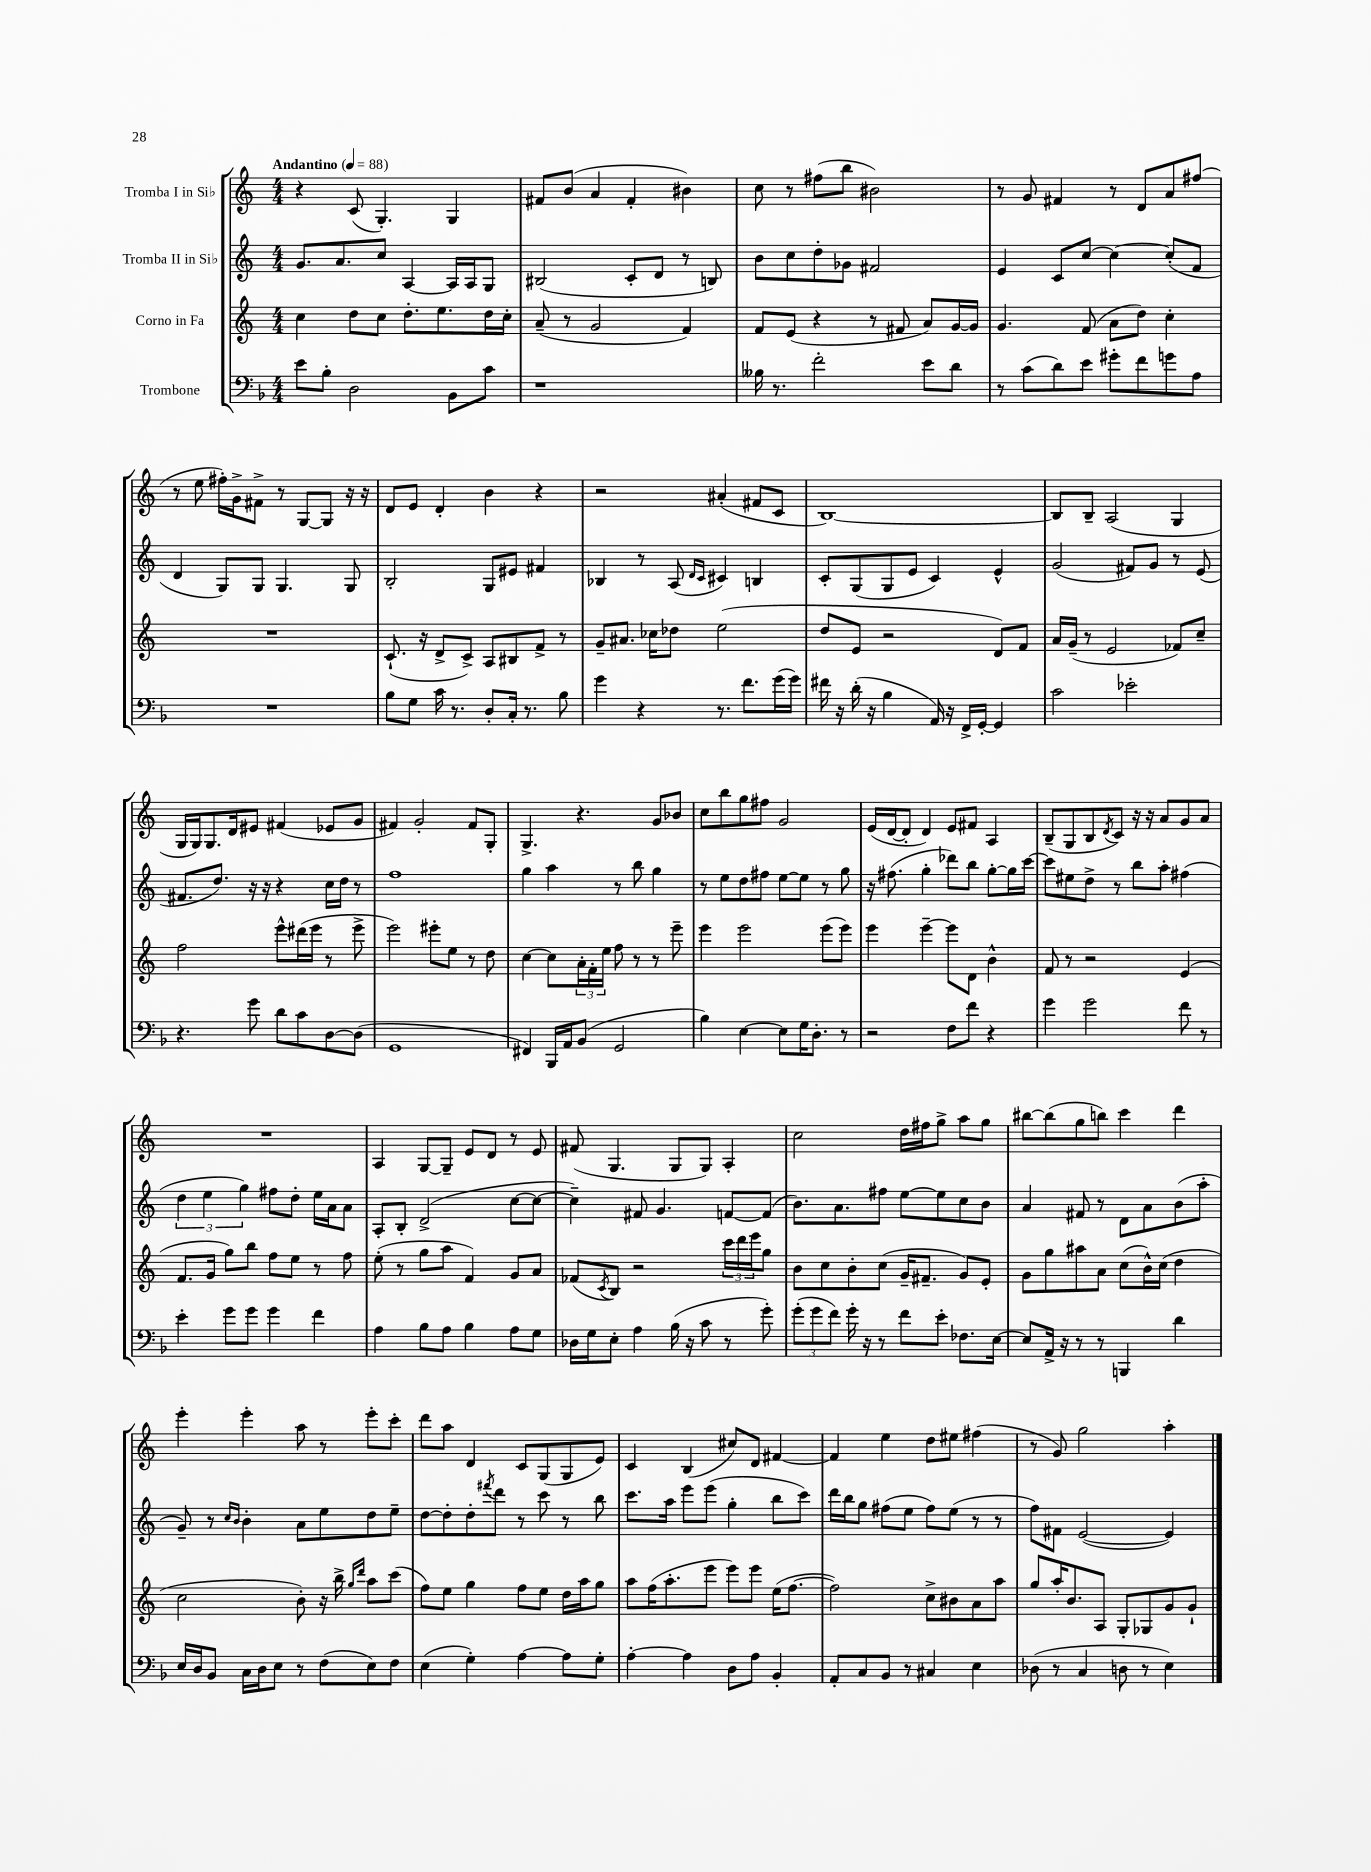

**kern	**kern	**kern	**kern
*staff4	*staff3	*staff2	*staff1
*clefF4	*clefG2	*clefG2	*clefG2
*k[b-]	*k[]	*k[]	*k[]
*M4/4	*M4/4	*M4/4	*M4/4
*MM88	*MM88	*MM88	*MM88
8e	4cc	8.g	4r
8B-'	.	.	.
.	.	8.a	.
2D	8dd	.	(8c
.	8cc	8cc	4.G')
.	8.dd'	[4A	.
.	8.ee	.	.
8BB-	.	16A]	4G
.	.	16A	.
8c	16dd	8G	.
.	16cc'	.	.
=	=	=	=
1r	(8a~	(2B#	8f#
.	8r	.	(8b
.	2g	.	4a
.	.	8c'	4f#'
.	.	8d	.
.	4f)	8r	4b#)
.	.	8B)	.
=	=	=	=
16B--	8f	8b	8cc
8.r	.	.	.
.	(8e	8cc	8r
2f'	4r	8dd'	(8ff#
.	.	8g-	8bb
.	8r	2f#	2b#)
.	8f#	.	.
8e	8a)	.	.
8d	[16g	.	.
.	16g]	.	.
=	=	=	=
8r	4.g	4e	8r
(8c	.	.	8g
8d)	.	8c	4f#
8e	(8f	[8cc	.
8g#'	8a	4cc_	8r
8f	8dd)	.	8d
8g	4cc'	(8cc']	8a
8A	.	8f	(8ff#
=	=	=	=
1r	1r	4d	8r
.	.	.	8ee
.	.	8G)	16ff#')
.	.	.	16g^
.	.	8G	8f#^
.	.	4.G	8r
.	.	.	[8G
.	.	.	8G]
.	.	8G	16r
.	.	.	16r
=	=	=	=
8B-	(8.c`	2B'	8d
8G	.	.	8e
.	16r	.	.
16c	8d^	.	4d'
8.r	.	.	.
.	8c^)	.	.
8D'	8A	8G	4b
16C'	8B#	8e#	.
8.r	.	.	.
.	8f^	4f#	4r
8B-	8r	.	.
=	=	=	=
4g	8g~	4B-	2r
.	8.a#	.	.
4r	.	8r	.
.	16cc-	.	.
.	8dd-	(8A	.
.	.	16qqd	.
.	.	16qqc	.
8.r	(2ee	4c#)	(4a#'
8.f	.	.	.
.	.	4B	8f#
(16g	.	.	8c
16g)	.	.	.
=	=	=	=
16f#	8dd	8c'	[1B)
16r	.	.	.
(16d'	8e	(8G	.
16r	.	.	.
4B-	2r	8G	.
.	.	8e	.
16AA)	.	4c)	.
16r	.	.	.
16FF^	.	.	.
[16GG'	.	.	.
4GG]	8d)	4e^^	.
.	8f	.	.
=	=	=	=
2c	16a	(2g	8B]
.	(16g~	.	.
.	8r	.	8B~
.	2e	.	(2A
2e-'	.	8f#)	.
.	.	8g	.
.	8f-)	8r	4G
.	8cc~	(8e	.
=	=	=	=
4.r	2ff	8.f#	16G
.	.	.	16G)
.	.	.	8.G
.	.	8.dd)	.
.	.	.	16d
8g	.	16r	8e#
.	.	16r	.
8d	8eee^^	4r	(4f#
8c	(16ddd#	.	.
.	16eee	.	.
[8D	8r	16cc	8e-
.	.	16dd	.
(8D]	8eee^	8r	8g
=	=	=	=
1GG	2eee)	1ff	4f#)
.	.	.	2g'
.	8eee#'	.	.
.	8ee	.	.
.	8r	.	8f#
.	8dd	.	8G'
=	=	=	=
4FF#)	[4cc	4gg	4.G^
16BBB-	8cc]	4aa	.
16AA	.	.	.
(8BB-	24a'	.	4.r
.	24f'	.	.
.	24ee	.	.
2GG	8ff	8r	.
.	8r	8bb	.
.	8r	4gg	8g
.	8eee~	.	8b-
=	=	=	=
4B-)	4eee	8r	8cc
.	.	8ee	8bb
[4E	2eee	8dd	8gg
.	.	8ff#	8ff#
8E]	.	[8ee	2g
16G	.	8ee]	.
8.D'	.	.	.
.	(8eee	8r	.
8r	8eee)	8gg	.
=	=	=	=
2r	4eee	16r	(16e
.	.	(8.ff#	[16d
.	.	.	8d']
.	[4eee~	4gg'	4d)
8F	8eee]	8ddd-)	8e
8f	8d	8bb	8f#
4r	4b^^	[8gg'	4A
.	.	16gg]	.
.	.	[16ccc	.
=	=	=	=
4g	8f	8ccc]	(8B~
.	8r	8ee#	8G
2g	2r	8dd^	8B
.	.	.	8qd
.	.	8r	8c)
.	.	8bb	16r
.	.	.	16r
.	.	8aa'	8a
8f	(4e	(4ff#	8g
8r	.	.	8a
=	=	=	=
4e'	8.f	6dd	1r
.	.	6ee	.
.	16g	.	.
8g	8gg)	.	.
.	.	6gg)	.
8g	8bb	.	.
4g	8ff	8ff#	.
.	8ee	8dd'	.
4f	8r	16ee	.
.	.	16a	.
.	8ff	8a	.
=	=	=	=
4A	(8ee'	8A'	4A
.	8r	8B'	.
8B-	8gg	(2d^	[8G
8A	8aa	.	8G~]
4B-	4f)	.	8e
.	.	.	8d
8A	8g	[8cc	8r
8G	8a	8cc_	8e
=	=	=	=
16D-	(8f-	4cc~])	(8f#
16G	.	.	.
.	8qc	.	.
8E'	8B)	.	4.G
4A	2r	8f#	.
.	.	4.g	.
(16B-	.	.	8G
16r	.	.	.
8c	.	.	8G)
8r	24ccc	[8f	4A'
.	24ddd	.	.
.	24eee	.	.
8g')	8gg	(8f]	.
=	=	=	=
(12g'	8b	8.b)	2cc
12g	.	.	.
.	8cc	.	.
12f)	.	.	.
.	.	8.a	.
16g'	8b'	.	.
16r	.	.	.
8r	(8cc	8ff#	.
8f	16g~	[8ee	16dd
.	8.f#~	.	16ff#
8e'	.	8ee]	8gg^
8.F-	8g)	8cc	8aa
.	8e'	8b	8gg
[16E	.	.	.
=	=	=	=
8E]	8g	4a	[8bb#
16AA^	8gg	.	(8bb#]
16r	.	.	.
8r	8aa#	8f#	8gg
8r	8a	8r	8bb)
4BBB	(8cc	8d	4ccc
.	16b^^)	8a	.
.	(16cc	.	.
4d	4dd	(8b	4ddd
.	.	8aa'	.
=	=	=	=
16E	2cc	8g~)	4eee'
16D	.	.	.
8BB-	.	8r	.
.	.	16qqcc	.
.	.	16qqb	.
16C	.	4b'	4eee'
16D	.	.	.
8E	.	.	.
8r	8b')	8a	8aa
(8F	16r	8ee	8r
.	16bb^	.	.
.	16qqgg	.	.
.	16qqddd	.	.
8E)	8aa	8dd	8eee'
8F	(8ccc	8ee~	8ccc'
=	=	=	=
(4E	8ff)	[8dd	8ddd
.	8ee	8dd']	8aa
4G')	4gg	8dd'	4d
.	.	8qfff#	.
.	.	8ddd	.
[4A	8ff	8r	8c
.	8ee	8ccc	(8G
8A]	16dd	8r	8G
.	16aa	.	.
8G'	8gg	8bb	8e)
=	=	=	=
[4A'	8aa	8.ccc	4c
.	(16ff	.	.
.	8.aa'	16aa	.
4A]	.	8eee	(4B
.	8eee	(8eee	.
8D	8eee)	4gg'	8cc#)
8A	8eee	.	8d
4BB-'	(16ee	8bb	[4f#
.	[8.ff	.	.
.	.	8ccc)	.
=	=	=	=
8AA'	2ff])	16ddd	4f#]
.	.	16bb	.
8C	.	8gg	.
8BB-	.	(8ff#	4ee
8r	.	8ee	.
4C#	8cc^	8ff#)	8dd
.	8b#	(8ee	8ee#
4E	8a	8r	(4ff#
.	8aa	8r	.
=	=	=	=
(8D-	8gg	8ff)	8r
8r	16aa'	8f#	8g)
.	8.b	.	.
4C	.	([2e	2gg
.	8A	.	.
8D	8G'	.	.
8r	8G-	.	.
4E)	8g	4e])	4aa'
.	8g`	.	.
==	==	==	==
*-	*-	*-	*-
